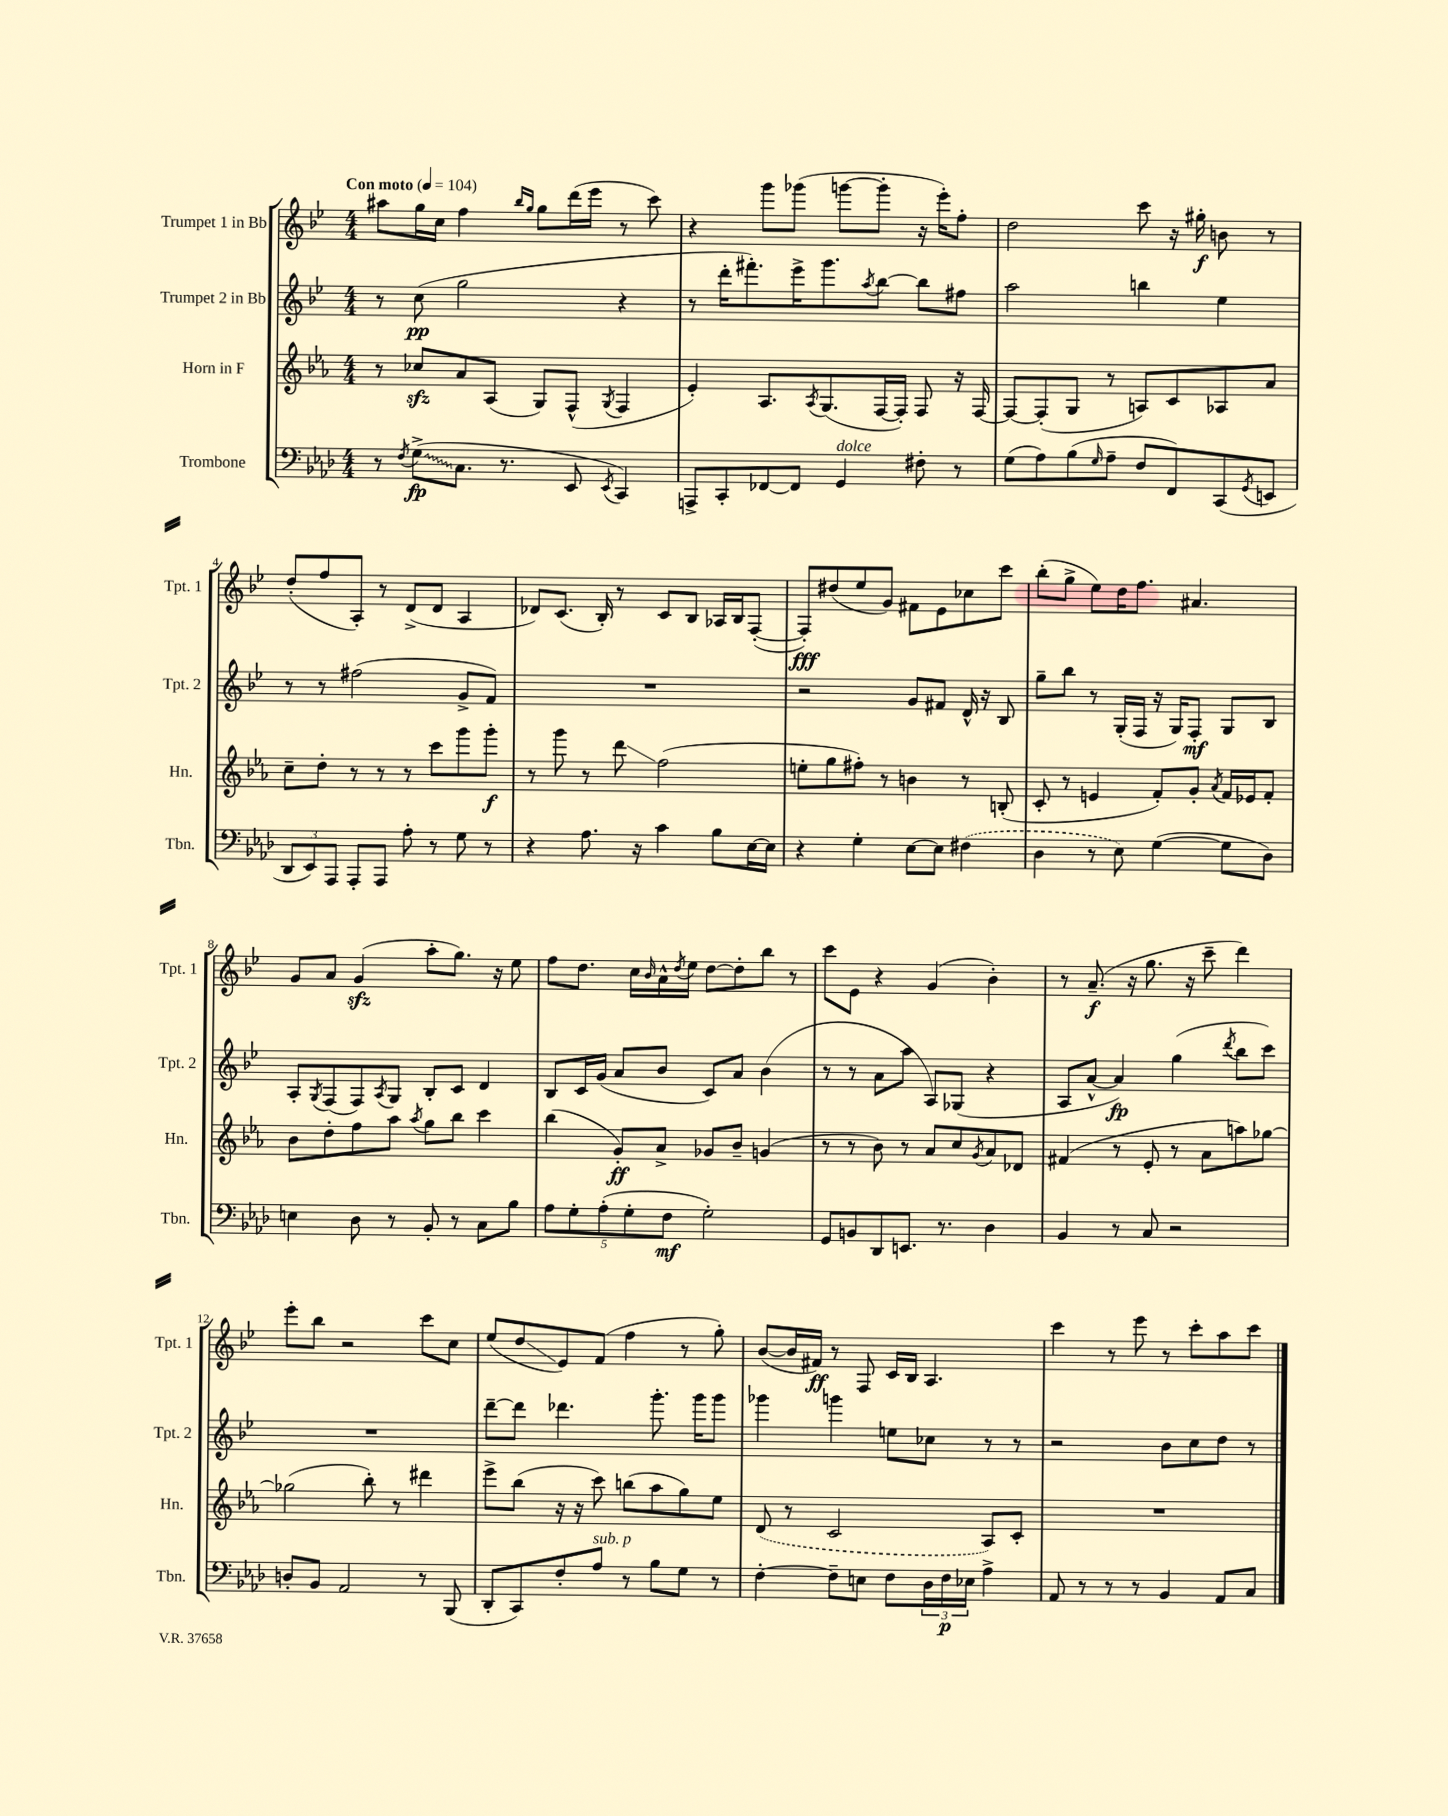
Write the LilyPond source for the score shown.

<<
\new StaffGroup <<
\new Staff = "s0" \with { instrumentName = "Trumpet 1 in Bb" shortInstrumentName = "Tpt. 1" } {
    \clef treble \key bes \major \numericTimeSignature \time 4/4 \tempo "Con moto" 4 = 104
    ais''8 g''16 c''16 f''4 \grace { bes''16 g''16 } g''8 d'''16( ees'''16 r8 c'''8) |
    r4 g'''8 ges'''8( g'''8~ g'''8-. r16 ees'''16-.) f''8-. |
    d''2 c'''8 r16 gis''16-.\f b'8 r8 |
    d''8-.( f''8 a8-.) r8 d'8->( d'8 a4 |
    des'8) c'8.( bes16-.) r8 c'8 bes8 aes16 bes16 f8~-.( |
    f8-.\fff) dis''8( ees''8 g'8) fis'8 ees'8 ces''8 c'''8 |
    bes''8-.( g''8-> ees''8) d''16 f''8. ais'4. |
    g'8 a'8 g'4\sfz( a''8-. g''8.) r16 ees''8 |
    f''8 d''8. c''16 \grace { bes'16 } a'16-^ \acciaccatura { d''8 } ees''16 d''8~ d''8-. bes''8 r8 |
    c'''8 ees'8 r4 g'4( bes'4-.) |
    r8 a'8.--\f( r16 g''8. r16 c'''8-- d'''4) |
    ees'''8-. bes''8 r2 c'''8 c''8 |
    ees''8( d''8\glissando ees'8) f'8( f''4 r8 g''8-.) |
    bes'8~( bes'16 fis'16\ff) r8 f8 c'16 bes16 a4. |
    c'''4 r8 ees'''8 r8 c'''8-. a''8 c'''8 \bar "|." |
}
\new Staff = "s1" \with { instrumentName = "Trumpet 2 in Bb" shortInstrumentName = "Tpt. 2" } {
    \clef treble \key bes \major \numericTimeSignature \time 4/4
    r8 c''8\pp( g''2 r4 |
    r8 d'''16-. fis'''8.-.) ees'''16-> g'''8. \acciaccatura { a''8 } bes''8~ bes''8 fis''8 |
    a''2 b''4 ees''4 |
    r8 r8 fis''2( g'8-> f'8) |
    R1 |
    r2 g'8 fis'8 d'16-^ r16 bes8 |
    g''8-- bes''8 r8 g16-.( f16 r16 g16) f8-.\mf g8 bes8 |
    a8-. \acciaccatura { g8 } f8( f8) \acciaccatura { a8 } g8 bes8-. c'8 d'4 |
    bes8 c'16 g'16( a'8 bes'8 c'8) a'8 bes'4( |
    r8 r8 a'8 a''8 a8) ges8( r4 |
    a8 a'8~-^ a'4\fp) g''4( \acciaccatura { d'''8 } bes''8 c'''8) |
    R1 |
    d'''8~-- d'''8 des'''4. g'''8.-. g'''16 g'''8 |
    ges'''4 g'''4 e''8 ces''8 r8 r8 |
    r2 bes'8 c''8 d''8 r8 \bar "|." |
}
\new Staff = "s2" \with { instrumentName = "Horn in F" shortInstrumentName = "Hn." } {
    \clef treble \key ees \major \numericTimeSignature \time 4/4
    r8 ces''8\sfz aes'8 aes8( g8) f8-^( \acciaccatura { g8 } f4 |
    ees'4-.) aes8. \acciaccatura { aes8 } g8.( f16~ f16-.) f8 r16 f16~ |
    f8~ f8-.( g8 r8 a8) c'8 aes8 aes'8 |
    c''8-- d''8-. r8 r8 r8 c'''8 g'''8 g'''8-.\f |
    r8 g'''8 r8 d'''8\glissando f''2( |
    e''8-. g''8 fis''8-.) r8 b'4 r8 b8-.( |
    c'8-. r8 e'4 f'8-.) g'8-. \acciaccatura { aes'8 } f'16 ees'16 f'8-. |
    bes'8 d''8-. f''8 aes''8 \acciaccatura { aes''8 } g''8 bes''8 c'''4 |
    bes''4( g'8-.\ff) aes'8-> ges'8 bes'8-- g'4( |
    r8 r8 bes'8) r8 aes'8 c''8 \acciaccatura { g'8 } aes'8 des'8 |
    fis'4( r8 ees'8-. r8 aes'8 a''8) ges''8~ |
    ges''2( bes''8-.) r8 dis'''4 |
    ees'''8-> bes''8( r16 r16 c'''8) b''8( aes''8 g''8) ees''8 |
    \once \slurDashed d'8( r8 c'2 aes8) c'8-. |
    R1 \bar "|." |
}
\new Staff = "s3" \with { instrumentName = "Trombone" shortInstrumentName = "Tbn." } {
    \clef bass \key aes \major \numericTimeSignature \time 4/4
    r8 \acciaccatura { f8 } \once \override Glissando.style = #'zigzag g8->\glissando\fp( c8. r8. ees,8 \acciaccatura { ees,8 } c,4) |
    a,,8-> c,8-. fes,8~ fes,8 g,4^\markup { \italic "dolce" } fis8-. r8 |
    g8( aes8) bes8( \grace { g16 } aes8-- f8 f,8) c,8( \acciaccatura { g,8 } e,8 |
    \tuplet 3/2 { des,8 ees,8) aes,,8 } aes,,8-. aes,,8 aes8-. r8 g8 r8 |
    r4 aes8. r16 c'4 bes8 ees16~ ees16 |
    r4 g4-. ees8~ ees8 \once \slurDashed fis4( |
    des4 r8 ees8) g4~( g8 des8) |
    e4 des8 r8 bes,8-. r8 c8 bes8 |
    \tuplet 5/4 { aes8 g8-. aes8-.( g8-. f8\mf } g2-.) |
    g,8 b,8 des,8 e,8. r8. des4 |
    bes,4 r8 c8 r2 |
    d8-. bes,8 aes,2 r8 bes,,8( |
    des,8-. c,8) f8-. aes8^\markup { \italic "sub. p" } r8 bes8 g8 r8 |
    f4~-. f8-- e8 f8 \tuplet 3/2 { des16 f16\p ees16 } aes4-> |
    aes,8 r8 r8 r8 bes,4 aes,8 c8 \bar "|." |
}
>>
>>
